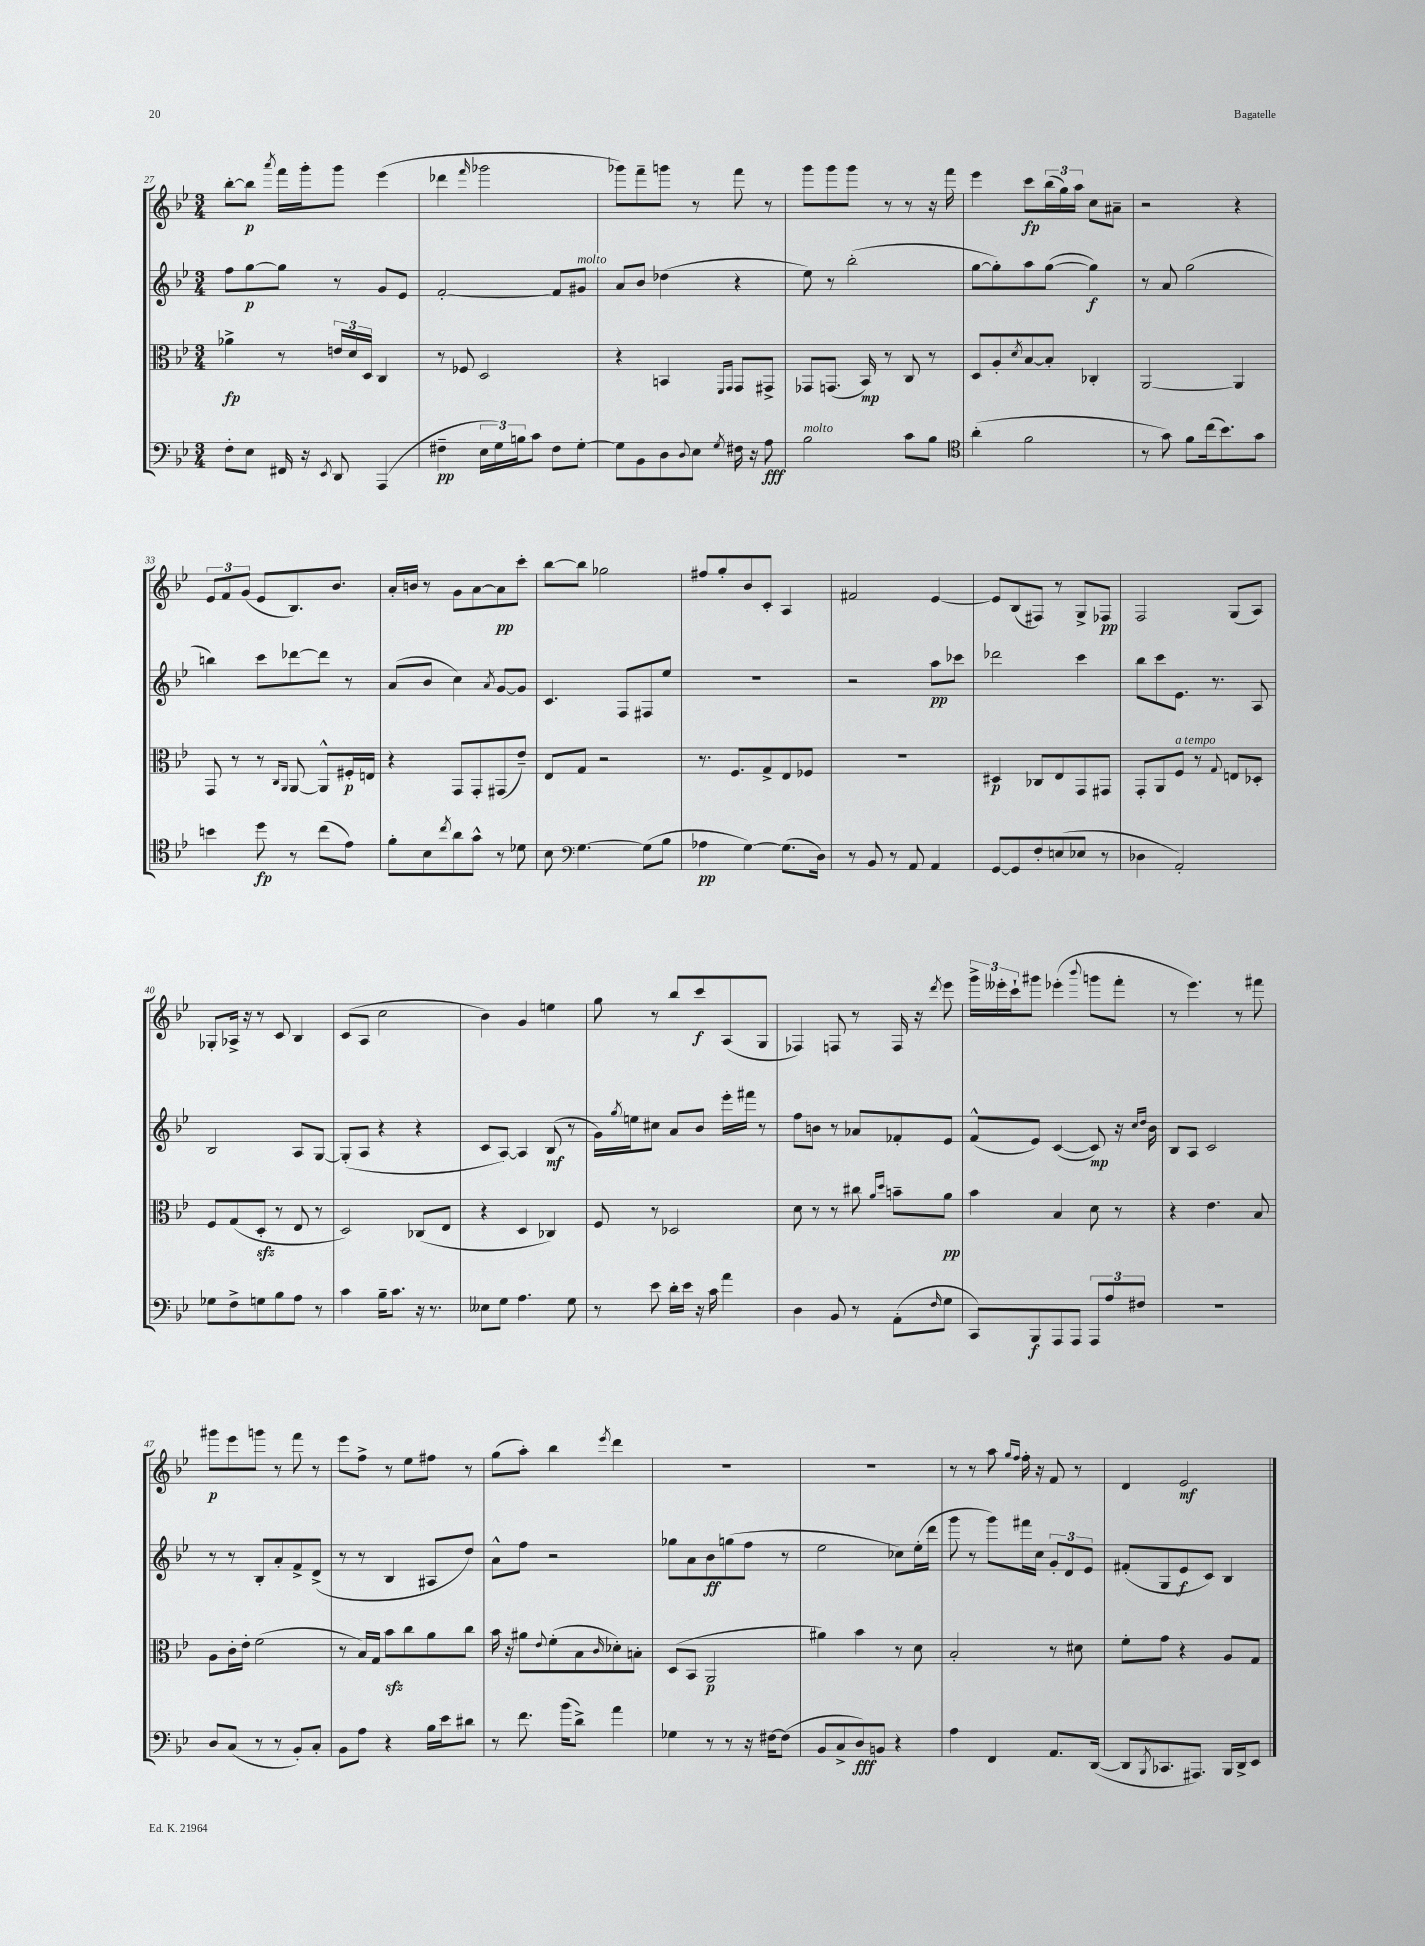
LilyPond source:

<<
\new StaffGroup <<
\new Staff = "s0" {
    \clef treble \key bes \major \numericTimeSignature \time 3/4
    bes''8~-. bes''8\p \acciaccatura { a'''8 } f'''16 g'''16-. g'''8 ees'''4( |
    des'''4 \grace { f'''16 } ges'''2 |
    ges'''8) f'''8-- g'''8 r8 f'''8 r8 |
    g'''8 g'''8 g'''8 r8 r8 r16 f'''16 |
    ees'''4 c'''8\fp \tuplet 3/2 { bes''16( g''16) a''16 } c''8 ais'8-- |
    r2 r4 |
    \tuplet 3/2 { ees'8 f'8 g'8( } ees'8 bes8.) bes'8. |
    a'16-. b'16 r8 g'8 a'8~ a'8\pp c'''8-. |
    bes''8~ bes''8 ges''2 |
    fis''8 g''8-. bes'8 c'8-. a4 |
    fis'2 ees'4~ |
    ees'8 bes8( fis8) r8 g8-> fes8\pp |
    f2 g8( a8) |
    ges8-. aes16-> r16 r8 c'8 bes4 |
    c'8( a8 c''2 |
    bes'4) g'4 e''4 |
    g''8 r8 bes''8 c'''8\f a8( g8 |
    fes4) f8 r8 f16 r16 \acciaccatura { d'''8 } ees'''8 |
    \tuplet 3/2 { g'''16-> eeses'''16-. c'''16-! } gis'''8 ees'''4-.( \appoggiatura { bes'''8 } g'''8 f'''8-. |
    r8 ees'''4.) r8 fis'''8 |
    gis'''8\p ees'''8 g'''8 r8 f'''8 r8 |
    ees'''8 f''8-> r8 ees''8 fis''8 r8 |
    g''8( a''8-.) bes''4 \acciaccatura { ees'''8 } d'''4 |
    R2. |
    R2. |
    r8 r8 a''8 \grace { g''16 f''16 } f''16-. r16 f'8 r8 |
    d'4 ees'2\mf \bar "|." |
}
\new Staff = "s1" {
    \clef treble \key bes \major \numericTimeSignature \time 3/4
    f''8 g''8~\p g''8 r8 g'8 ees'8 |
    f'2~-. f'8 gis'8^\markup { \italic "molto" } |
    a'8 bes'8 des''4( r4 |
    ees''8) r8 bes''2-.( |
    g''8~ g''8-.) a''8 g''8~( g''4\f) |
    r8 a'8 g''2( |
    b''4) c'''8 des'''8~ des'''8 r8 |
    a'8( bes'8 c''4) \acciaccatura { a'8 } g'8~ g'8 |
    c'4. f8 fis8 ees''8 |
    R2. |
    r2 a''8\pp ces'''8 |
    des'''2 c'''4 |
    bes''8 c'''8 ees'8. r8. a8 |
    bes2 a8 g8~ |
    g8-.( a8 r4 r4 |
    c'8 a8~) a4 bes8\mf( r8 |
    g'16) \acciaccatura { g''8 } e''16 cis''8 a'8 bes'8 ees'''16-. fis'''16 r8 |
    f''8 b'8 r8 aes'8 fes'8-. ees'8 |
    f'8-^( ees'8) c'4~( c'8\mp) r16 \grace { c''16 d''16 } bes'16 |
    bes8 a8 c'2 |
    r8 r8 bes8-. a'8-. f'8-> d'8->( |
    r8 r8 bes4 ais8 d''8) |
    a'8-^ f''8 r2 |
    ges''8 a'8 bes'8\ff g''8( f''8 r8 |
    ees''2 ces''8) ees''16-.( d'''16 |
    g'''8 r8 g'''8) fis'''16 c''16 \tuplet 3/2 { g'8-. d'8 ees'8 } |
    fis'8-.( g8 ees'8\f c'8) bes4 \bar "|." |
}
\new Staff = "s2" {
    \clef alto \key bes \major \numericTimeSignature \time 3/4
    aes'4->\fp r8 \tuplet 3/2 { e'16 d'16 d16 } c4 |
    r8 fes8 d2 |
    r4 b,4 \grace { f,16 g,16 } g,8 gis,8-> |
    ges,8 g,8.( bes,16\mp) r8 c8 r8 |
    d8 a8-. \acciaccatura { d'8 } bes8~ bes8-. ces4-. |
    a,2~ a,4 |
    g,8 r8 r8 \grace { c16 a,16 } a,8~ a,8-^ fis16-.\p e16 |
    r4 g,8 g,8-. gis,8( ees'8--) |
    ees8 g8 r2 |
    r8. f8. g8-> ees8 fes8 |
    R2. |
    dis4\p ces8 ees8 g,8 gis,8 |
    g,8-. a,8 f8^\markup { \italic "a tempo" } r8 \appoggiatura { g8 } e8 des8-. |
    f8 g8( d8-.\sfz r8 ees8 r8 |
    d2) ces8( ees8 |
    r4 d4 ces4) |
    f8 r8 des2 |
    d'8 r8 r8 cis''8 \grace { a'16 d''16 } b'8-- a'8\pp |
    bes'4 bes4 d'8 r8 |
    r4 ees'4. bes8 |
    a8 c'16-. ees'16-. f'2( |
    r8 bes16) g16 bes'8\sfz c''8 a'8 c''8 |
    bes'16 r16 ais'8 \appoggiatura { ees'8 } f'8-.( bes8 \grace { c'16 } des'8-.) b8-. |
    d8( bes,8 a,2\p |
    ais'4) bes'4 r8 d'8 |
    bes2-. r8 dis'8 |
    f'8-. g'8 r4 a8 g8 \bar "|." |
}
\new Staff = "s3" {
    \clef bass \key bes \major \numericTimeSignature \time 3/4
    f8-. ees8 fis,16 r16 \acciaccatura { ees,8 } d,8 a,,4( |
    fis4--\pp \tuplet 3/2 { ees16 g16) b16 } c'8 fis8 g8~-. |
    g8 bes,8 d8 \appoggiatura { d8 } ees8 \acciaccatura { g8 } fis16 r16 a8\fff |
    bes2^\markup { \italic "molto" } c'8 bes8 |
    \clef tenor a'4-.( f'2 |
    r8 g'8) f'8 c''16( bes'8.) g'8 |
    b'4 d''8\fp r8 c''8( ees'8) |
    f'8-. bes8 \acciaccatura { c''8 } a'8 g'8-^ r8 des'8 |
    bes8 \clef bass g4.~ g8( bes8 |
    aes4\pp g4~) g8.( d16) |
    r8 bes,8 r8 a,8 a,4 |
    g,8~ g,8 f8-. e8( ees8 r8 |
    des4 a,2-.) |
    ges8 f8-> g8 bes8 a8 r8 |
    c'4 bes16-- c'8. r16 r8. |
    eeses8 g8 a4. g8 |
    r8 ees'8 d'16-. ees'16 r16 c'16 a'4 |
    d4 bes,8 r8 a,8-.( \grace { f16 } g8 |
    c,8) bes,,8\f a,,8 a,,8 \tuplet 3/2 { a,,8 a8 fis8 } |
    R2. |
    d8 c8( r8 r8 bes,8-.) c8-. |
    bes,8 a8 r4 bes16 ees'16 dis'8 |
    r8 f'8. bes'16( d'8->) a'4 |
    ges4 r8 r8 r16 fis16~ fis8( |
    bes,8 c8-> d8\fff) b,8 r4 |
    a4 f,4 a,8. d,16~( |
    d,8 \acciaccatura { bes,,8 } ces,8. ais,,8.) bes,,16 d,16-> ees,8 \bar "|." |
}
>>
>>
\layout { \context { \Score currentBarNumber = #27 } }
